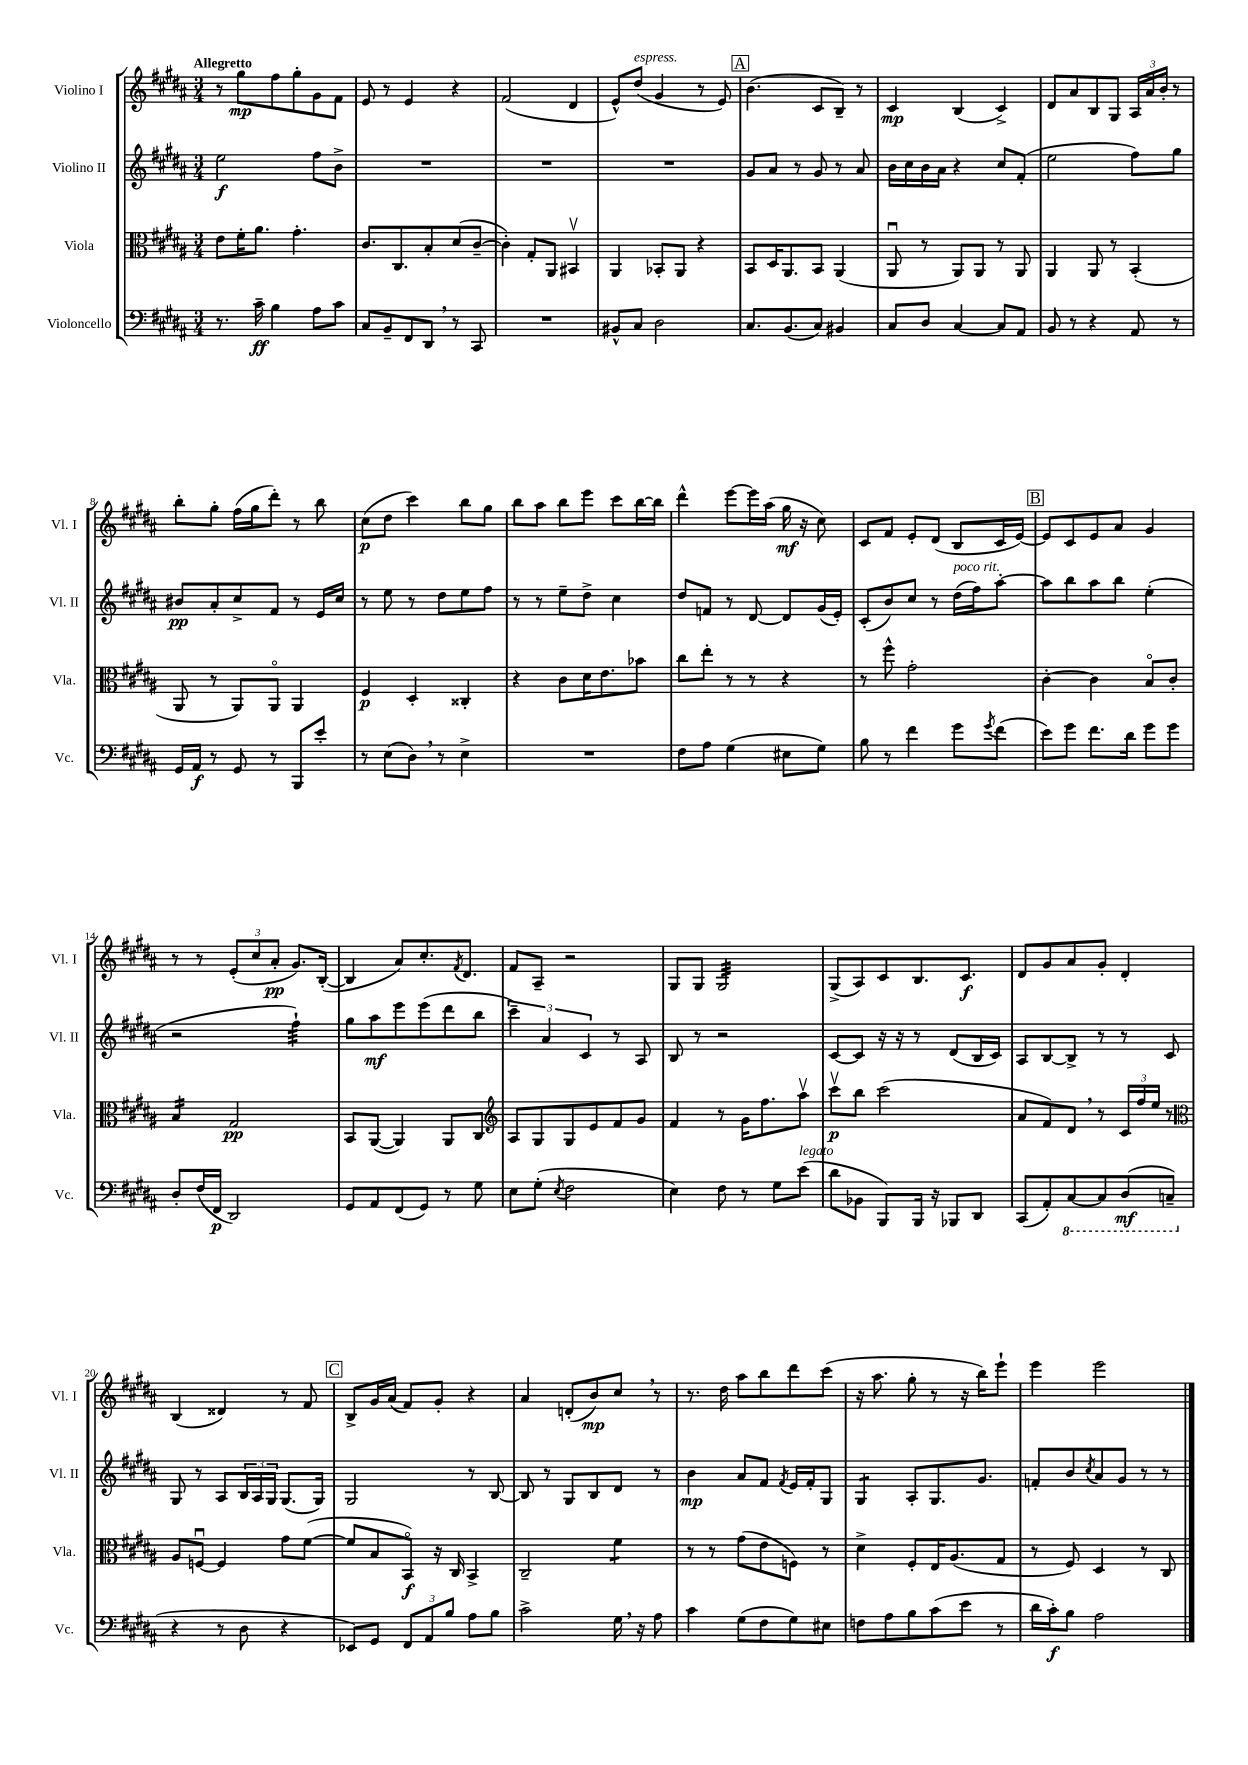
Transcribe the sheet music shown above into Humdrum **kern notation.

**kern	**kern	**kern	**kern
*staff4	*staff3	*staff2	*staff1
*clefF4	*clefC3	*clefG2	*clefG2
*k[f#c#g#d#a#]	*k[f#c#g#d#a#]	*k[f#c#g#d#a#]	*k[f#c#g#d#a#]
*M3/4	*M3/4	*M3/4	*M3/4
8.r	8e\L	2ee\	8r
.	16f#'\K	.	8gg#\L
16c#~\	8.a#\J	.	.
4B\	.	.	8ff#\
.	4.g#'\	.	8gg#'\
8A#\L	.	8ff#\L	8g#\
8c#\J	.	8b^\J	8f#\J
=	=	=	=
8C#/L	8.c#/L	2.r	8e/
8BB~/	.	.	8r
.	8.C#/	.	.
8FF#/	.	.	4e/
8DD#/J	8B'/	.	.
8r	(8d#/	.	4r
8CC#/	[8c#~/J	.	.
=	=	=	=
2.r	4c#'\])	2.r	(2f#/
.	8G#'/L	.	.
.	8AA#/J	.	.
.	4BB#v/	.	4d#/
=	=	=	=
8BB#^^/L	4AA#/	2.r	8e^^/L)
8C#/J	.	.	(8dd#/J
2D#\	8BB-'/L	.	4g#/
.	8AA#/J	.	.
.	4r	.	8r
.	.	.	8e/)
=	=	=	=
8.C#/L	8BB/L	8g#/L	(4.b\
.	16D#/K	8a#/J	.
(8.BB/	8.AA#/	.	.
.	.	8r	.
8C#/J)	8BB/J	8g#/	8c#/L
4BB#/	(4AA#/	8r	8B~/J)
.	.	8a#/	8r
=	=	=	=
8C#/L	8AA#u/	16b\LL	4c#/
.	.	16cc#\	.
8D#/J	8r	16b\	.
.	.	16a#\JJ	.
[4C#/	8AA#/L)	4r	(4B/
.	8AA#/J	.	.
8C#/]L	8r	8cc#/L	4c#^/)
8AA#/J	8AA#/	(8f#'/J	.
=	=	=	=
8BB/	4AA#/	2ee\	8d#/L
8r	.	.	8a#/
4r	8AA#/	.	8B/
.	8r	.	8G#/J
8AA#/	(4BB'/	8ff#\L)	24A#/LL
.	.	.	24a#/
.	.	.	24b'/JJ
8r	.	8gg#\J	8r
=	=	=	=
16GG#/LL	8AA#/	8b#/L	8bb'\L
16AA#/JJ	.	.	.
8r	8r	8a#'/	8gg#'\J
8GG#/	8AA#/L)	8cc#^/	(16ff#\LL
.	.	.	16gg#\J
8r	8AA#o/J	8f#/J	8ddd#'\J)
8BBB/L	4AA#/	8r	8r
8e'/J	.	16e/LL	8bb\
.	.	16cc#/JJ	.
=	=	=	=
8r	4F#/	8r	(8cc#\L
(8E\L	.	8ee\	8dd#\J
8D#\J)	4D#'/	8r	4ccc#\)
8r	.	8dd#\L	.
4E^\	4C##'/	8ee\	8bb\L
.	.	8ff#\J	8gg#\J
=	=	=	=
2.r	4r	8r	8bb\L
.	.	8r	8aa#\J
.	8c#\L	8ee~\L	8bb\L
.	16d#\K	8dd#^\J	8eee\J
.	8.e\	.	.
.	.	4cc#\	8ccc#\L
.	8b-\J	.	[16bb\L
.	.	.	16bb\]JJ
=	=	=	=
8F#\L	8cc#\L	8dd#/L	4ddd#^^\
8A#\J	8ee'\J	8f/J	.
(4G#\	8r	8r	[8eee\L
.	8r	[8d#/	16eee\]L
.	.	.	(16aa#\JJ
8E#\L	4r	8d#/]L	16gg#\
.	.	.	16r
8G#\J)	.	(16g#/L	8cc#\)
.	.	16e'/JJ)	.
=	=	=	=
8B\	8r	(8c#'/L	8c#/L
8r	8ff#^^\	8b/)	8f#/J
4f#\	2g#'\	8cc#/J	8e'/L
.	.	8r	(8d#/J
8g#\L	.	(16dd#\LL	8B/L
.	.	16ff#\J)	.
8qg#/	.	.	.
(8f#\J	.	[8aa#'\J	16c#/L
.	.	.	[16e/JJ)
=	=	=	=
8e\L)	[4c#'\	8aa#\]L	8e/]L
8g#\J	.	8bb\	8c#/
8.f#\L	4c#\]	8aa#\	8e/
.	.	8bb\J	8a#/J
16d#\Jk	.	.	.
8g#\L	8Bo/L	(4ee'\	4g#/
8g#\J	8c#'/J	.	.
=	=	=	=
8D#'/L	4B/	2r	8r
(16F#/L	.	.	8r
16FF#/JJ	.	.	.
2DD#/)	2G#/	.	(12e'/L
.	.	.	12cc#/
.	.	.	12a#'/J
.	.	4ff#`\)	8.g#/L)
.	.	.	([16B'/Jk
=	=	=	=
8GG#/L	8BB/L	8gg#\L	4B/]
8AA#/	([8AA#/J	8aa#\	.
(8FF#/	4AA#/])	8eee\	8a#/L)
8GG#/J)	.	(8eee\	8.cc#'/
8r	8AA#/L	8ddd#\	.
.	.	.	8qf#/
.	.	.	8.d#/J
8G#\	8C#/J	8bb\J	.
=	=	=	=
*	*clefG2	*	*
8E\L	8A#/L	6ccc#~\)	8f#/L
(8G#'\J	8G#/	.	8A#~/J
.	.	6a#/	.
8qE/	.	.	.
2F#\	8G#/	.	2r
.	.	6c#/	.
.	8e/	.	.
.	8f#/	8r	.
.	8g#/J	8A#/	.
=	=	=	=
4E\)	4f#/	8B/	8G#/L
.	.	8r	8G#/J
8F#\	8r	2r	2G#/
8r	16g#\LK	.	.
.	8.ff#\	.	.
8G#\L	.	.	.
(8e\J	8aa#v\J	.	.
=	=	=	=
8d#\L	8ccc#v\L	[8c#/L	(8G#^/L
8BB-\J	8bb\J	8c#/]J	8A#/)
8BBB/L)	(2ccc#\	16r	8c#/
.	.	16r	.
16BBB/Jk	.	8r	8.B/
16r	.	.	.
8BBB-/L	.	(8d#/L	.
.	.	.	8.c#/J
8DD#/J	.	16B/L	.
.	.	16c#/JJ)	.
=	=	=	=
(8CC#/L	8a#/L	8A#/L	8d#/L
8AA#'/)	8f#/)	[8B/	8g#/
[8CC#/	8d#/J	8B^/]J	8a#/
8CC#/]	8r	8r	8g#'/J
(8DD#/	24c#/LL	8r	4d#'/
.	24ff#/	.	.
.	24ee/JJ	.	.
8CC~/J	8r	8c#/	.
=	=	=	=
*	*clefC3	*	*
4r	8A#/L	8G#/	(4B/
.	[8Fu/J	8r	.
8r	4F/]	8A#/L	4d##/)
8D#\	.	24B/L	.
.	.	24A#/	.
.	.	24G#/JJ	.
4r	8g#\L	(8.G#/L	8r
.	([8f#\J	.	8f#/
.	.	16G#/Jk)	.
=	=	=	=
8EE-/L)	8f#/]L	2G#/	8B^/L
8GG#/J	8B/	.	16g#/L
.	.	.	(16a#/JJ
12FF#/L	8BBo/J)	.	8f#/L)
12AA#/	.	.	.
.	16r	.	8g#'/J
12B/J	.	.	.
.	16C#/	.	.
8A#\L	4BB^/	8r	4r
8B\J	.	[8B/	.
=	=	=	=
2c#^\	2C#~/	8B/]	4a#/
.	.	8r	.
.	.	8G#/L	(8d'/L
.	.	8B/	8b/)
16G#\	4f#\	8d#/J	8cc#/J
16r	.	.	.
8A#\	.	8r	8r
=	=	=	=
4c#\	8r	4b\	8.r
.	8r	.	.
.	.	.	16dd#\
(8G#\L	(8g#\L	8a#/L	8aa#\L
8F#\	8e\	8f#/J	8bb\
.	.	8qf#/	.
8G#\)	8F\J)	16e/LL	8ddd#\
.	.	16f#'/J	.
8E#\J	8r	8G#/J	(8ccc#\J
=	=	=	=
8F\L	4d#^\	4G#/	16r
.	.	.	8.aa#\
8A#\	.	.	.
8B\	8F#'/L	8A#'/L	8gg#'\
(8c#\	16E/K	8.G#/	8r
.	(8.A#/	.	.
8e\J	.	.	16r
.	.	8.g#/J	16bb\LK)
8r	8G#/J	.	8eee`\J
=	=	=	=
16d#\LL	8r	8f'/L	4eee\
16c#'\J)	.	.	.
8B\J	8F#/)	8b/	.
.	.	8qcc#/	.
2A#\	4D#/	8a#/	2eee\
.	.	8g#/J	.
.	8r	8r	.
.	8C#/	8r	.
==	==	==	==
*-	*-	*-	*-
